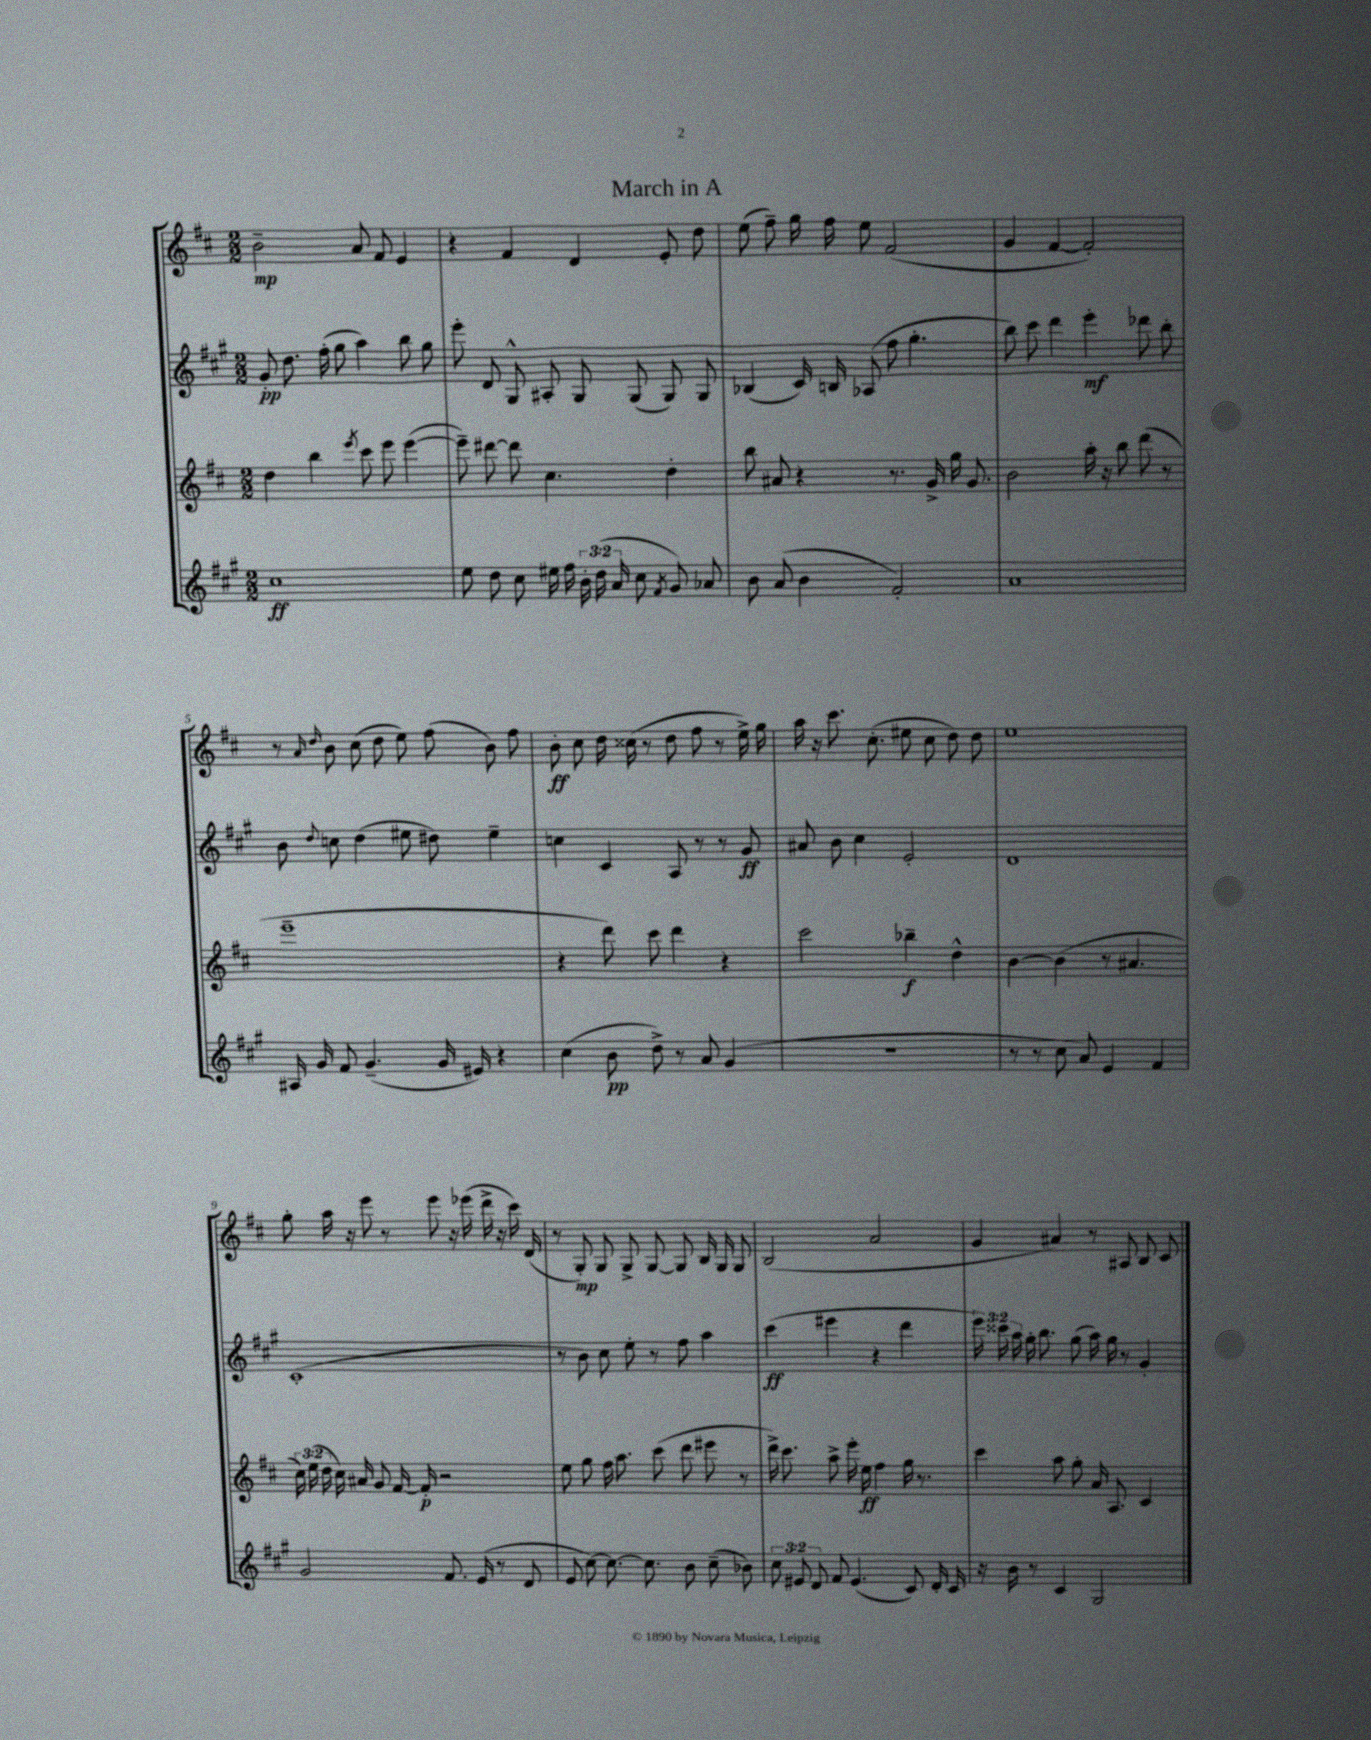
\header { title = "March in A" }
<<
\new StaffGroup <<
\new Staff = "s0" {
    \clef treble \key d \major \numericTimeSignature \time 2/2
    \autoBeamOff b'2--\mp a'8 fis'8 e'4 |
    r4 fis'4 d'4 e'8-. d''8 |
    e''8( fis''8--) g''16 fis''16 e''8 fis'2( |
    g'4 fis'4~ fis'2-.) |
    r8 \grace { a'16 d''16 } b'8 cis''8( d''8 e''8) fis''8( b'8) fis''8 |
    b'8-.\ff cis''8 d''16 cisis''16( r8 d''8 fis''8 r8 e''16->) g''16 |
    a''16 r16 cis'''8. cis''8.-.( eis''8 cis''8 d''8) d''8 |
    e''1 |
    g''8-. a''16 r16 e'''8 r8 e'''8 r16 ees'''16( d'''16-> r16 cis'''16) d'16( |
    r8 g8-.\mp) g8 g8-> g8~ g8 b16 g16 g8 |
    b2( a'2 |
    g'4 ais'4) r8 ais8 b8 cis'8 \bar "|." |
}
\new Staff = "s1" {
    \clef treble \key a \major \numericTimeSignature \time 2/2 \override Staff.TupletNumber.text = #tuplet-number::calc-fraction-text
    \autoBeamOff gis'8-.\pp d''8. fis''16-.( gis''8 a''4) b''8 gis''8 |
    e'''8-. d'8 gis8-^ ais8-. gis8 gis8( gis8) gis8 |
    bes4( cis'16) b16 aes8( fis''8 gis''4.-. |
    b''8) cis'''8 d'''4 e'''4-.\mf des'''8 b''8-. |
    b'8 \appoggiatura { d''8 } c''8 d''4( eis''8 dis''8) eis''4-- |
    c''4 cis'4 a8 r8 r8 gis'8\ff |
    ais'8 b'8 cis''4 e'2-. |
    d'1 |
    cis'1-.( |
    r8 b'8) cis''8 e''8-. r8 fis''8 a''4 |
    cis'''4\ff( eis'''4 r4 d'''4 |
    \tuplet 3/2 { e'''16) cisis'''16 a''16 } gis''16-. b''8. gis''8( a''16) gis''16 r8 gis'4-. \bar "|." |
}
\new Staff = "s2" {
    \clef treble \key d \major \numericTimeSignature \time 2/2 \override Staff.TupletNumber.text = #tuplet-number::calc-fraction-text
    \autoBeamOff d''4 b''4 \acciaccatura { e'''8 } cis'''8 e'''8 e'''4~( |
    e'''8--) dis'''8~ dis'''8 cis''4. d''4-. |
    b''8 ais'8 r4 r8. g'16-> g''16 g'8. |
    b'2 a''16-. r16 b''8 d'''8( r8 |
    e'''1-- |
    r4 d'''8) cis'''8 d'''4 r4 |
    cis'''2 bes''4--\f d''4-^ |
    b'4~ b'4( r8 ais'4. |
    \tuplet 3/2 { cis''16) e''16( d''16 } cis''16) ais'16 g'8 fis'16~ fis'16-.\p r2 |
    e''8 g''8 fis''16 a''8. cis'''8( d'''8 eis'''8 r8 |
    d'''16->) cis'''8. a''8-> e'''16-. e''16\ff fis''4 g''16 r8. |
    cis'''4 a''8 g''8-. a'16 a8. cis'4 \bar "|." |
}
\new Staff = "s3" {
    \clef treble \key a \major \numericTimeSignature \time 2/2 \override Staff.TupletNumber.text = #tuplet-number::calc-fraction-text
    \autoBeamOff cis''1\ff |
    e''8 d''8 cis''8 eis''16 fis''16 \tuplet 3/2 { b'16-. d''16( a'16 } cis''8 \acciaccatura { fis'8 } gis'8) aes'8 |
    b'8 a'8( b'4 fis'2-.) |
    a'1 |
    ais16 gis'16 fis'8 gis'4.--( gis'16 eis'16) r4 |
    cis''4( b'8\pp d''8->) r8 a'8 gis'4( |
    R1 |
    r8 r8 cis''8 a'8) e'4 fis'4 |
    gis'2 fis'8. e'16( r8 d'8 |
    e'8 cis''8~) cis''8.~ cis''8. b'8 cis''8--( bes'8) |
    \tuplet 3/2 { cis''8 eis'8 d'8 } fis'8 eis'4.( cis'8) d'16-. cis'16 |
    r16 b'16 r8 cis'4 gis2 \bar "|." |
}
>>
>>
